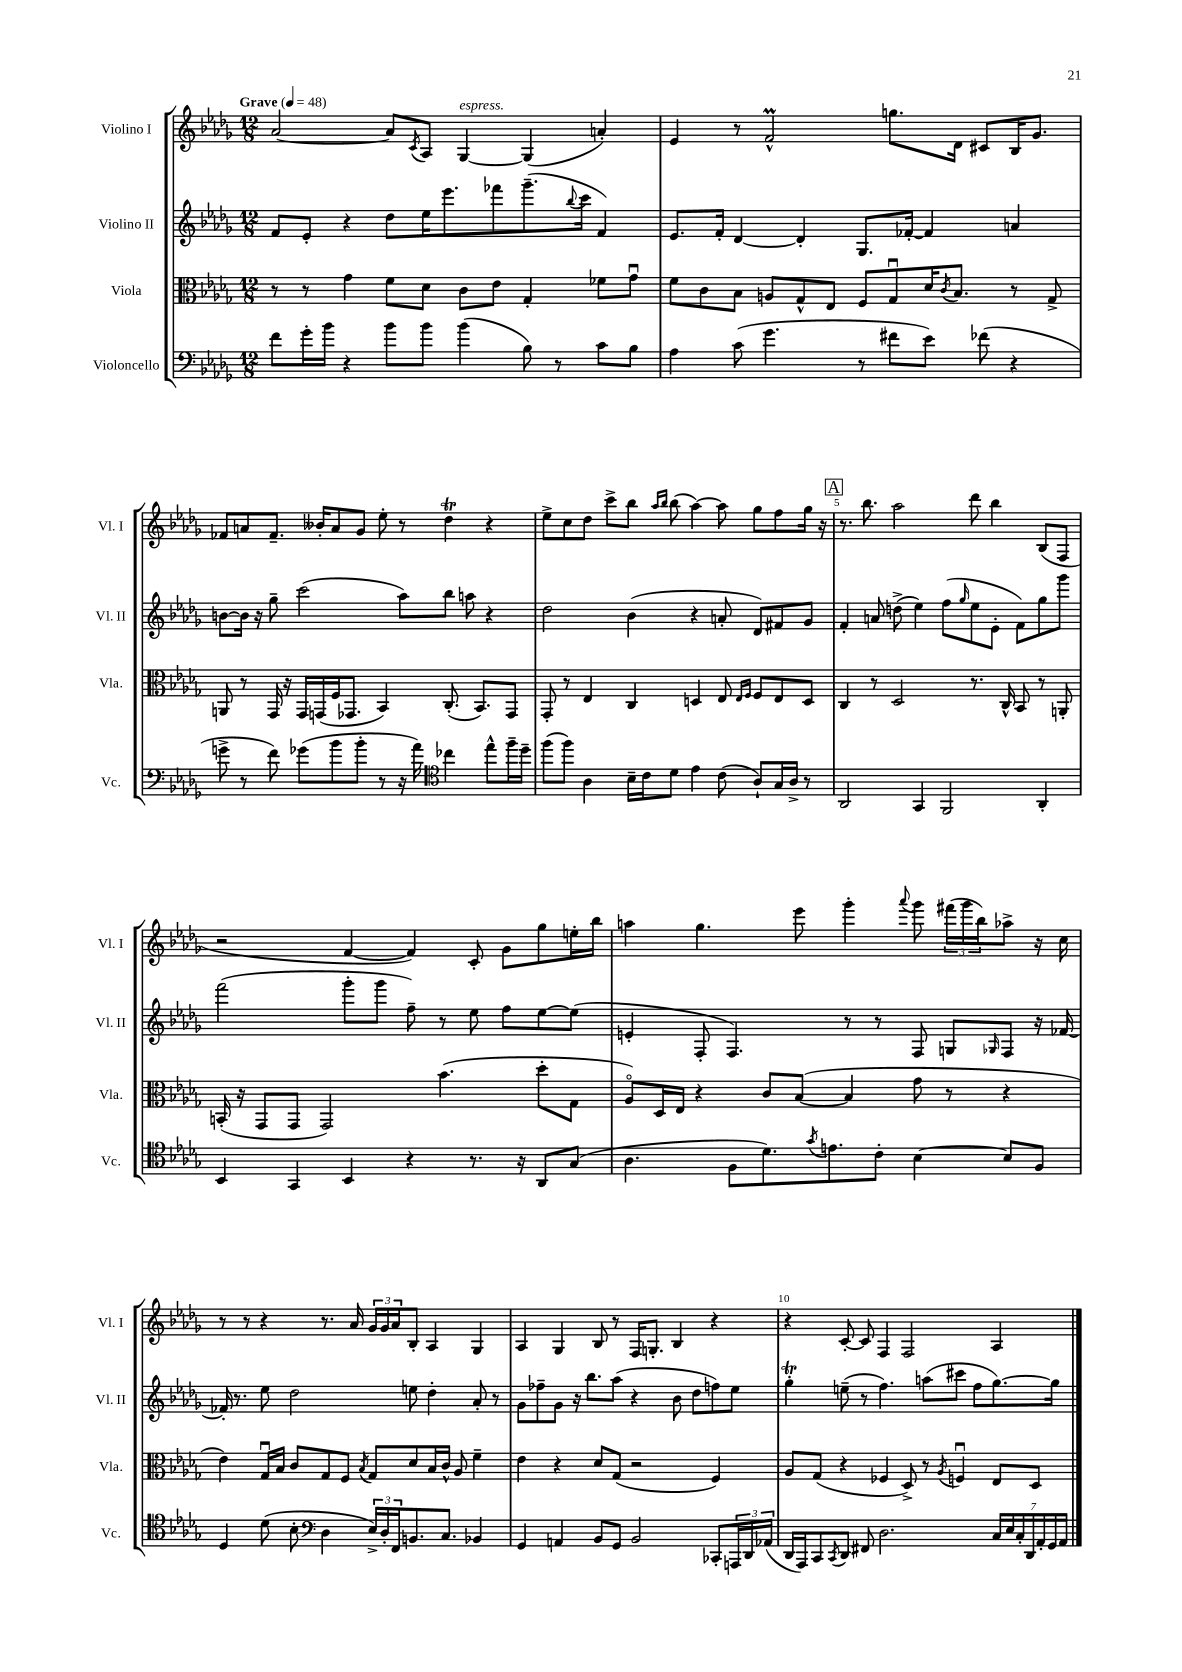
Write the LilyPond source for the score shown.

<<
\new StaffGroup <<
\new Staff = "s0" \with { instrumentName = "Violino I" shortInstrumentName = "Vl. I" } {
    \clef treble \key des \major \numericTimeSignature \time 12/8 \tempo "Grave" 4 = 48
    aes'2~ aes'8 \acciaccatura { c'8 } aes8 ges4~^\markup { \italic "espress." } ges4( a'4-.) |
    ees'4 r8 f'2-^\prall g''8. des'16 cis'8 bes16 ges'8. |
    fes'8 a'8 fes'8.-- beses'16-. a'8 ges'8 ees''8-. r8 des''4\trill r4 |
    ees''8-> c''8 des''8 c'''8-> bes''8 \grace { aes''16 bes''16 } bes''8( aes''4~) aes''8 ges''8 f''8 ges''16 r16 |
    \mark \markup { \box "A" } r8. bes''8. aes''2 des'''8 bes''4 bes8( f8 |
    r2 f'4~ f'4) c'8-. ges'8 ges''8 e''16-. bes''16 |
    a''4 ges''4. ees'''8 ges'''4-. \appoggiatura { aes'''8 } ges'''8 \tuplet 3/2 { fis'''16( ges'''16 bes''16) } aes''8-> r16 c''16 |
    r8 r8 r4 r8. aes'16 \tuplet 3/2 { ges'16 ges'16 aes'16 } bes8-. aes4 ges4 |
    aes4 ges4 bes8 r8 f16 g8.-. bes4 r4 |
    r4 c'8~-. c'8 f4 f2 aes4 \bar "|." |
}
\new Staff = "s1" \with { instrumentName = "Violino II" shortInstrumentName = "Vl. II" } {
    \clef treble \key des \major \numericTimeSignature \time 12/8
    f'8 ees'8-. r4 des''8 ees''16 ees'''8. fes'''8 ges'''8.--( \appoggiatura { bes''8 } c'''16 f'4) |
    ees'8. f'16-. des'4~ des'4-. ges8. fes'16~-. fes'4 a'4 |
    b'8~ b'16 r16 ges''8-- c'''2( aes''8) bes''8 a''8 r4 |
    des''2 bes'4( r4 a'8-. des'8) fis'8 ges'8 |
    \mark \markup { \box "A" } f'4-. a'8 d''8->( ees''4) f''8( \grace { ges''16 } ees''8 ees'8-. f'8) ges''8 ges'''8 |
    f'''2( ges'''8-. ges'''8 f''8--) r8 ees''8 f''8 ees''8~ ees''8( |
    e'4-. f8-. f4.) r8 r8 f8 g8 \grace { ges16 } f8 r16 fes'16~ |
    fes'16-. r8. ees''8 des''2 e''8 des''4-. aes'8-. r8 |
    ges'8 fes''8-- ges'8 r16 bes''8. aes''8( r4 bes'8 des''8 f''8) ees''8 |
    ges''4-.\trill e''8--( r8 f''4.) a''8( cis'''8 f''8 ges''8.~) ges''16 \bar "|." |
}
\new Staff = "s2" \with { instrumentName = "Viola" shortInstrumentName = "Vla." } {
    \clef alto \key des \major \numericTimeSignature \time 12/8
    r8 r8 ges'4 f'8 des'8 c'8 ees'8 ges4-. fes'8 ges'8\downbow |
    f'8 c'8 bes8 a8 ges8-^ ees8 f8 ges8\downbow des'16 \acciaccatura { c'8 } bes8. r8 ges8-> |
    a,8 r8 ges,16 r16 ges,16 g,16( f16 ges,8. bes,4) c8.-.( bes,8.) ges,8 |
    ges,8-. r8 ees4 c4 d4 ees8 \grace { ees16 f16 } f8 ees8 d8 |
    \mark \markup { \box "A" } c4 r8 des2 r8. c16-^ bes,8 r8 a,8-. |
    b,16-.( r16 ges,8 ges,8 ges,2) bes'4.( des''8-. ges8 |
    aes8\flageolet) des16 ees16 r4 c'8 bes8~( bes4 ges'8 r8 r4 |
    ees'4) ges16\downbow bes16 c'8 ges8 f8 \acciaccatura { bes8 } ges8 des'8 bes16 c'16-^ aes8 f'4-- |
    ees'4 r4 des'8 ges8( r2 f4) |
    aes8 ges8( r4 fes4 des8->) r8 \acciaccatura { aes8 } f4\downbow ees8 des8 \bar "|." |
}
\new Staff = "s3" \with { instrumentName = "Violoncello" shortInstrumentName = "Vc." } {
    \clef bass \key des \major \numericTimeSignature \time 12/8
    f'8 ges'16-. bes'16 r4 bes'8 bes'8 bes'4( bes8) r8 c'8 bes8 |
    aes4 c'8( ges'4. r8 fis'8 ees'8) fes'8( r4 |
    g'8-> r8 f'8) ges'8( bes'8 bes'8-. r8 r16 aes'16) \clef tenor ces''4 ees''8-^ f''16-- des''16-- |
    f''8( f''8) aes4 bes16-- c'16 des'8 ees'4 c'8( aes8-!) ges16 aes16-> r8 |
    \mark \markup { \box "A" } aes,2 ges,4 f,2 aes,4-. |
    bes,4 ges,4 bes,4 r4 r8. r16 aes,8 ges8( |
    aes4. f8 des'8.) \acciaccatura { ges'8 } e'8. c'8-. bes4~ bes8 f8 |
    des4 des'8( bes8-. \clef bass des4 \tuplet 3/2 { ees16->) des16-. f,16 } b,8. c8. bes,4 |
    ges,4 a,4 bes,8 ges,8 bes,2 ces,8-. \tuplet 3/2 { a,,16 des,16 aes,16( } |
    des,16 aes,,16) c,8 \acciaccatura { c,8 } des,8 fis,8 des2. \tuplet 7/4 { c16 ees16 c16-. des,16 aes,16-. ges,16 aes,16 } \bar "|." |
}
>>
>>
\layout { \context { \Score \override BarNumber.break-visibility = ##(#f #t #t) barNumberVisibility = #(every-nth-bar-number-visible 5) } }
